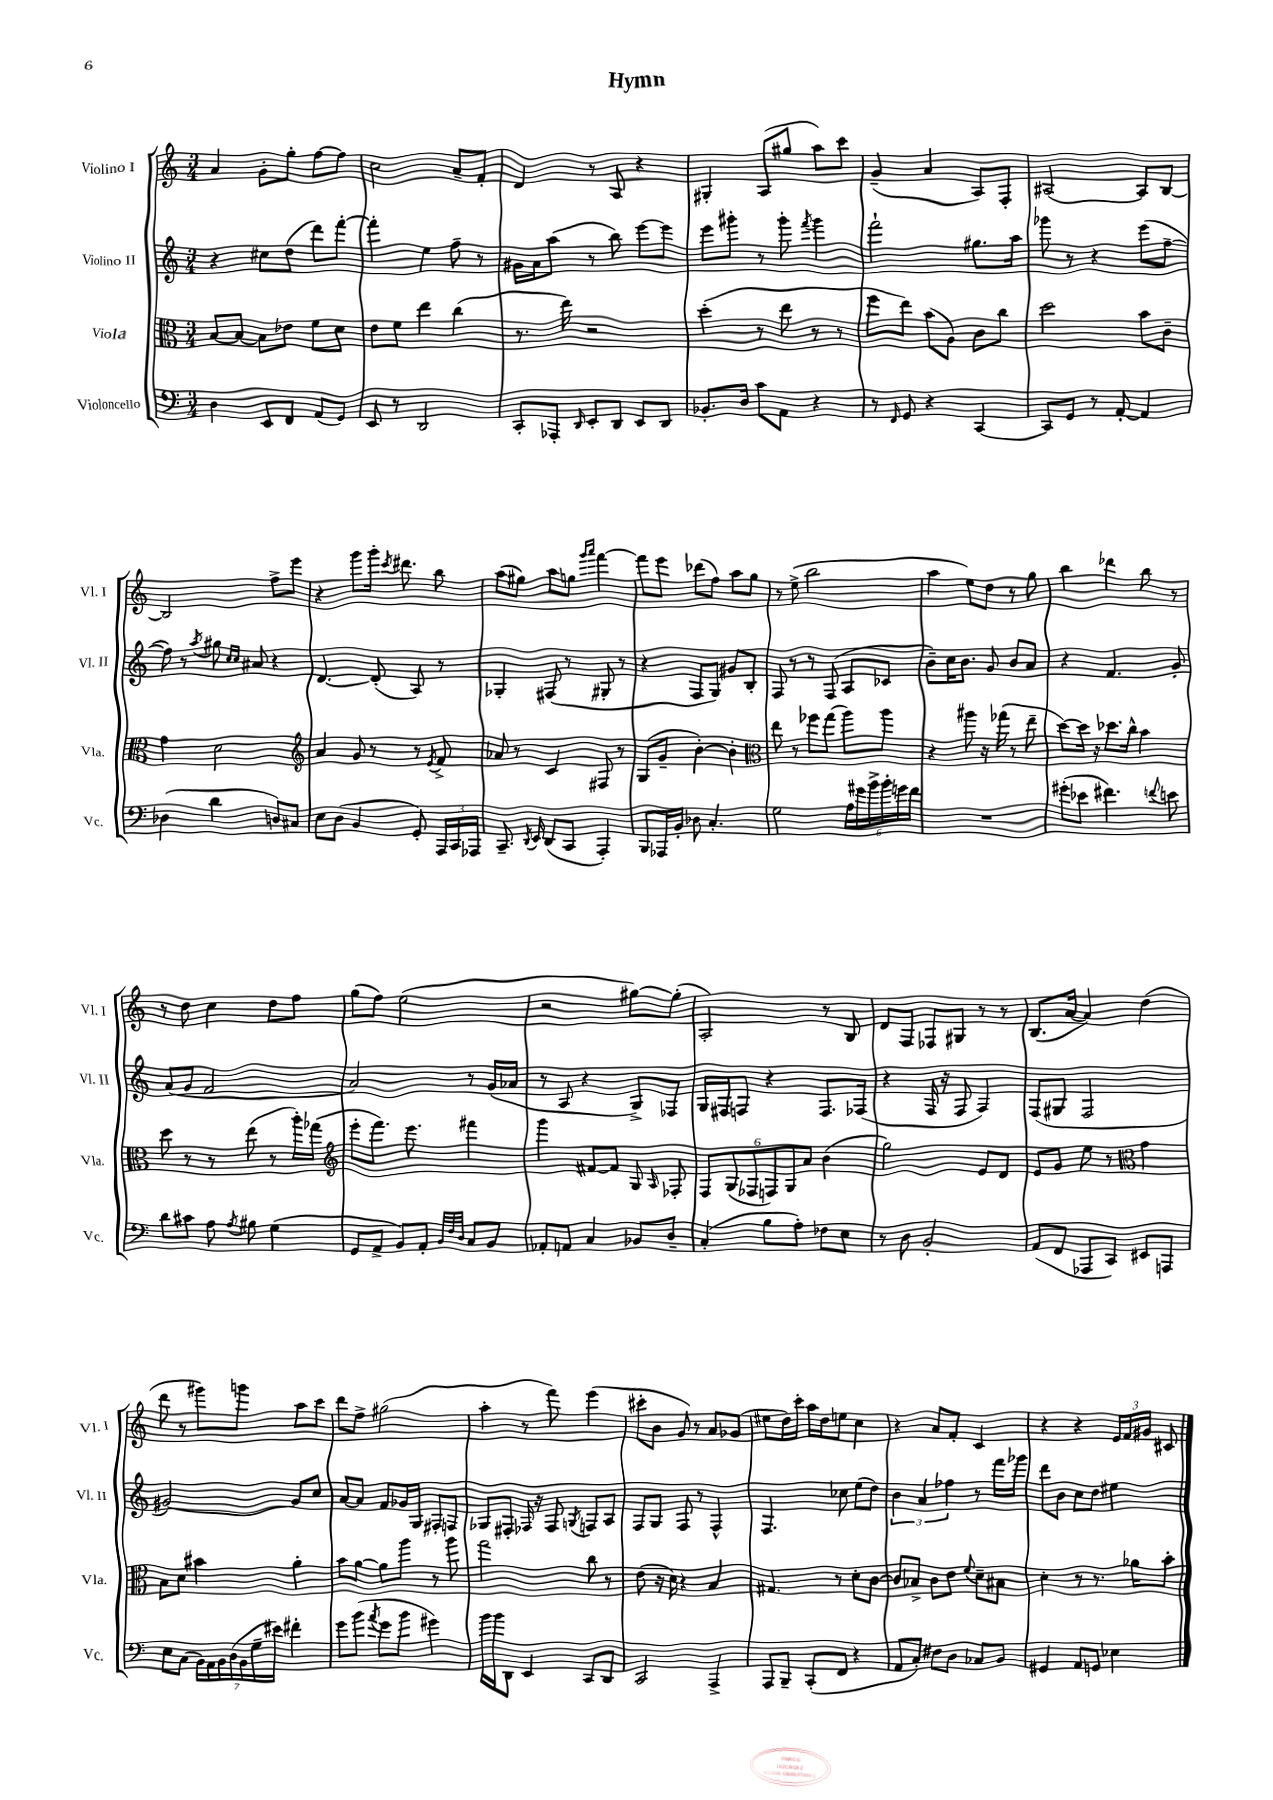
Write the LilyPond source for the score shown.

\header { title = "Hymn" }
<<
\new StaffGroup <<
\new Staff = "s0" \with { instrumentName = "Violino I" shortInstrumentName = "Vl. I" } {
    \clef treble \key c \major \numericTimeSignature \time 3/4
    \autoBeamOff a'4 g'8[-. g''8]-. f''8[~ f''8] |
    c''2 a'8[-- f'8]-. |
    d'4 r8 a8 r4 |
    gis4-. a8[( gis''8] a''8[) c'''8] |
    g'4--( a'4 a8[) f8]-. |
    ais2~ ais8[ b8]~ |
    b2 f''8[-> e'''8] |
    r4 g'''8[ g'''16]-. \acciaccatura { c'''8 } dis'''8. b''8 |
    a''8[( gis''8]) a''8[ g''8] \grace { g'''16[ a'''16] } f'''4~ |
    f'''8[ e'''8] des'''8[( f''8]) a''8[ g''8] |
    r8 e''8->( b''2 |
    a''4 e''8[) d''8] r8 g''8 |
    b''4 des'''4 b''8 r8 |
    r8 d''8 c''4 d''8[ f''8] |
    g''8[( f''8]) e''2( |
    r2 gis''8[~) gis''8]-.( |
    a2-.) r8 b8 |
    d'8[ f8] fes8[ gis8] r8 r8 |
    b8.[( a'16]~ a'4) d''4( |
    d'''8 r8 gis'''8[) g'''8] a''8[ c'''8] |
    d'''8[ f''8]-> gis''2( |
    a''4-. r8 f'''8) e'''4( |
    cis'''8[-. b'8] g'8) r8 a'8[ ges'8]( |
    eis''8[ d''16) c'''16]-. a''16[ d''16 e''8] c''4 |
    r4 a'8[ f'8]-. c'4 |
    r4 r4 \tuplet 3/2 { e'16[ f'16 gis'16] } cis'8 \bar "|." |
}
\new Staff = "s1" \with { instrumentName = "Violino II" shortInstrumentName = "Vl. II" } {
    \clef treble \key c \major \numericTimeSignature \time 3/4
    \autoBeamOff r4 cis''8[ d''8]( d'''8[) f'''8]~-. |
    f'''4-. e''4 f''8-- r8 |
    gis'16[ a'16 a''8]( r8 b''8) e'''8[~ e'''8] |
    e'''8[ gis'''8]-. r8 gis'''8-. \acciaccatura { f'''8 } gis'''4 |
    f'''2-! gis''8.[ a''16] |
    ges'''8 r8 r4 e'''8[( f''8]~-- |
    f''8) r8 \acciaccatura { a''8 } gis''8 \grace { c''16[ c''16] } ais'8 r4 |
    d'4.~ d'8-.( a8) r8 |
    ges4-. fis8( r8 gis8-. r8 |
    r4 f8[ g8]) gis'8[ b8]-. |
    f8 r8 r8 f8( a8[ ces'8] |
    b'8[--) c''16 b'8.] g'8 b'8[ a'8] |
    r4 f'4. g'8-. |
    a'8[( g'8] f'2 |
    a'2) r8 g'16[( aes'16] |
    r8 a8 r4 g8[->) fes8] |
    g16[ fis16 f8] r4 f8.[ fes16]( |
    r4 f16 r16 f8 f4) |
    f8[( gis8] f2 |
    gis'2~) gis'8[ c''8] |
    a'8[~ a'8] f'8[ ges'16 g16] fis8[-. f8] |
    ges8[ fis8]-. fes16 r16 fes8 \acciaccatura { g8 } f8[ a8] |
    f8[ g8] f8 r8 f4-^ |
    f4. ces''8 e''8[( d''8]) |
    \tuplet 3/2 { b'4 a'4 fes''4 } r8 f'''16[ ges'''16] |
    d'''8[ b'8] c''8[ d''8] eis''4 \bar "|." |
}
\new Staff = "s2" \with { instrumentName = "Viola" shortInstrumentName = "Vla." } {
    \clef alto \key c \major \numericTimeSignature \time 3/4
    \autoBeamOff b8[~ b8]~ b8[ ees'8] f'8[ d'8] |
    e'8[ f'8] e''4 c''4( |
    r8. e''16) r2 |
    d''4-.( r8 e''8 r8 r8 |
    f''8[ e''8]) b'8[( a8]) c'8[ c''8] |
    d''2 b'8[ c'8]-- |
    g'4 d'2 |
    \clef treble a'4 g'8 r8 r8 \acciaccatura { e'8 } f'8-> |
    aes'8 r8 c'4 fis8 r8 |
    g8[( g'8]-- b'4~-.) b'4-. |
    \clef alto e''8 r8 fes''8[ g''8]( a''8[) a''8] |
    r4 ais''8 r16 ges''16( r8 e''8-- |
    d''8[~) d''16] r16 des''8.[ c''16]-^ b'4 |
    d''8 r8 r8 e''8( r8 a''16[-.) ges''16]( |
    \clef treble e'''8[-. f'''8.]) e'''8. fis'''4 |
    g'''4 fis'8[~ fis'8] g8 \grace { a16 } fes8-. |
    \tuplet 6/4 { f8[ g8( fes8 f8) g8 a'8] } b'4( |
    g''2) e'8[ d'8] |
    e'8[ g'8] e''8 r8 \clef alto g'4 |
    b8[ d'8] bis'4 a'4-. |
    b'8[ a'8]~ a'8[ a''8] r8 a''8 |
    g''2 c''8 r8 |
    e'8( r16 d'16) r4 b4 |
    gis4. r8 d'8[-. c'8]~ |
    c'8[ bes8]-> c'8[ e'8] \appoggiatura { f'8 } d'8[-- bis8] |
    d'4-. r8 r8. aes'16[ b'8]-. \bar "|." |
}
\new Staff = "s3" \with { instrumentName = "Violoncello" shortInstrumentName = "Vc." } {
    \clef bass \key c \major \numericTimeSignature \time 3/4
    \autoBeamOff d4 e,8[ f,8] a,8[( g,8]) |
    e,8 r8 d,2 |
    c,8[-. aes,,8]-. \grace { d,16 } e,8[-. d,8] e,8[ d,8] |
    bes,8.[-. d16] c'8[ a,8] r4 |
    r8 \grace { f,16 } g,8 r4 c,4~ |
    c,8[ g,8] r8 a,8~-. a,4 |
    des4( d'4 d8[) cis8] |
    e8[ d8]( b,4 g,8-.) \tuplet 3/2 { a,,16[ c,16 aes,,16] } |
    c,8.-- \acciaccatura { d,8 } e,16 d,8[( c,8] a,,4-.) |
    b,,8[ aes,,16 b,16]-. des8 c4.-. |
    g2 \tuplet 6/4 { a16[ gis'16 b'16-> b'16-. g'16 f'16] } |
    R2. |
    gis'8[-.( ees'8] fis'4.) \appoggiatura { f'8 } e'8 |
    d'8[ cis'8] a8 \acciaccatura { a8 } bis8 g4( |
    g,8[ a,8]-> b,8[) a,8]-. \grace { b,32[ f32 d32] } c8[ b,8] |
    aes,8[-. a,8] c4 bes,8[ d8]-- |
    c4-.( b8[ a8]-.) fes8[ e8] |
    r8 d8 b,2-. |
    a,8[( f,8] aes,,8[ c,8]) eis,8[ a,,8] |
    e8[ c8]( \tuplet 7/4 { b,16[) a,16 b,16 d16( b,16 g16-- eis'16]) } fis'4-. |
    g'8[ b'8]( \acciaccatura { a'8 } g'8[ b'8] gis'4) |
    b'16[ b'16 d,8] e,4 c,8[ d,8] |
    c,2 a,,4-> |
    a,,8[ b,,8]-- c,8[-.( f,8] r4 |
    a,8[ c8]-.) fis8[ d8] ces8[ b,8] |
    gis,4 a,8[ g,8] ees4 \bar "|." |
}
>>
>>
\layout { \context { \Score \remove "Bar_number_engraver" } }
